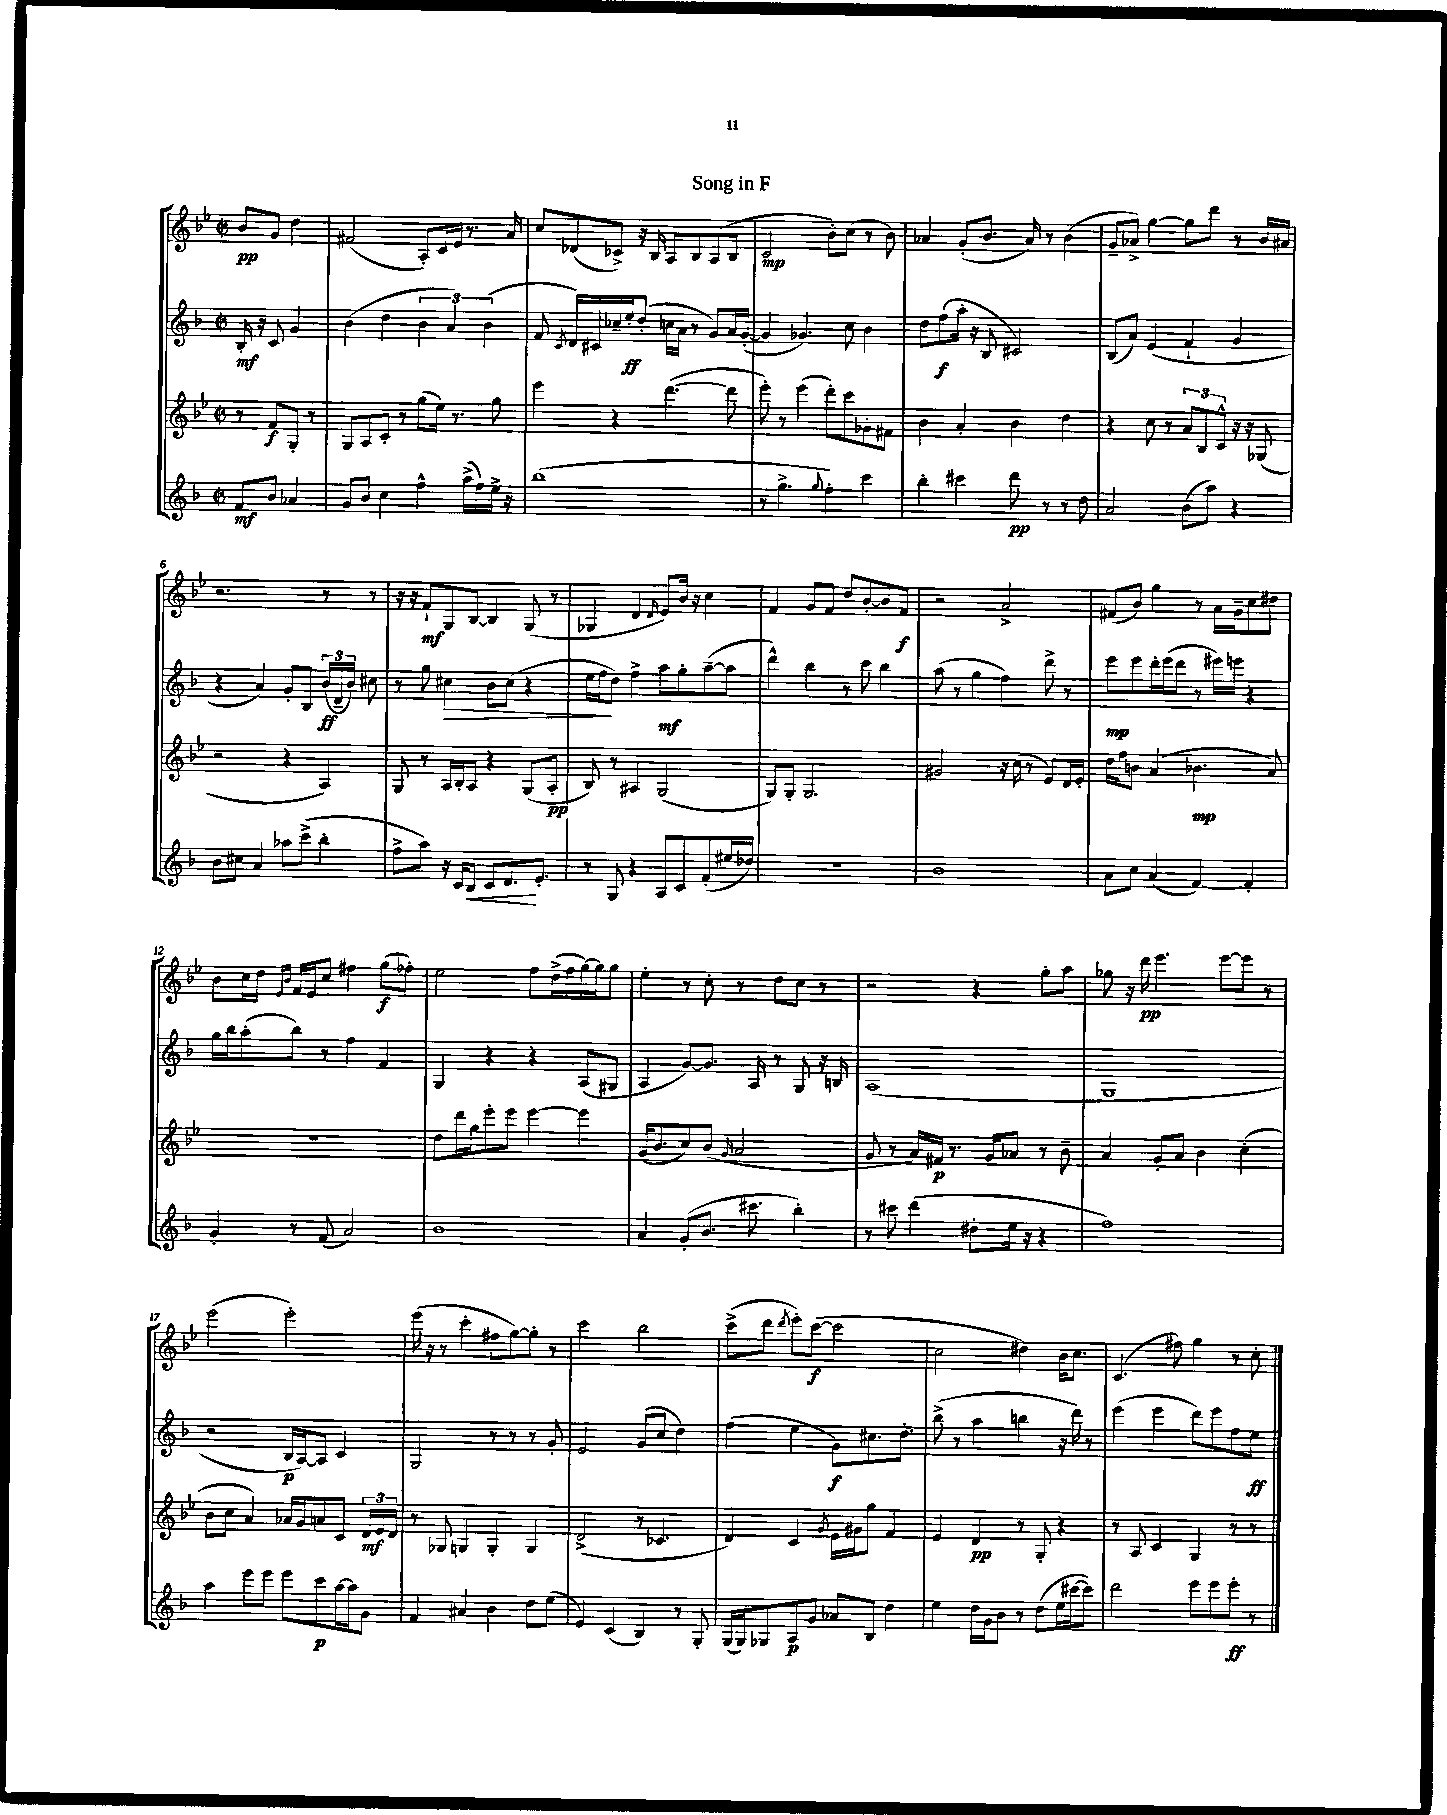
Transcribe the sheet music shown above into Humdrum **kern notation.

**kern	**kern	**kern	**kern
*staff4	*staff3	*staff2	*staff1
*clefG2	*clefG2	*clefG2	*clefG2
*k[b-]	*k[b-e-]	*k[b-]	*k[b-e-]
*M2/2	*M2/2	*M2/2	*M2/2
*met(c|)	*met(c|)	*met(c|)	*met(c|)
8f	8r	16B-'	8b-
.	.	16r	.
8b-	8f	8c	8g
4a-	8G'	4g	4dd
.	8r	.	.
=	=	=	=
8g	8G	(4b-	(2f#
8b-	8A	.	.
4cc	8c'	4dd	.
.	8r	.	.
4ff^^	(8gg	6b-	8A')
.	16ee-)	.	16c
.	.	6a)	.
.	8.r	.	16e-
(16aa^	.	.	8.r
16ff)	.	.	.
.	.	(6b-	.
16ee^	8gg	.	.
16r	.	.	16a
=	=	=	=
(1bb-	4eee-	8f	8cc
.	.	8qc	.
.	.	16d)	(8d-
.	.	16c#	.
.	4r	16cc-~	8c-^)
.	.	16ee'	.
.	.	(8dd'	16r
.	.	.	16B-
.	([4.ddd	16cc	8A
.	.	16a	.
.	.	8r	8B-
.	.	8g)	(8A
.	8ddd]	16a	8B-
.	.	([16g'	.
=	=	=	=
8r	8eee-')	4g]	2c
4.gg^	8r	.	.
.	(4eee-	4.g-)	.
8qqgg	.	.	.
4ff')	8ddd')	.	8b-')
.	8ccc	8cc	(8cc
4ccc	8g-'	4b-	8r
.	8f#	.	8b-)
=	=	=	=
4bb-'	4b-	8dd	4a-
.	.	(8ff	.
4ccc#	4a'	16aa'	(8g'
.	.	16r	.
.	.	8B-	8.b-
8ddd	4b-	2c#)	.
.	.	.	16a-)
8r	.	.	8r
8r	4dd	.	(4b-
8dd	.	.	.
=	=	=	=
2a	4r	(8B-	8g~
.	.	8a)	8a-^)
.	8cc	(4e	[4gg
.	8r	.	.
(8b-	12a	4f`	8gg]
.	12B-	.	.
8aa)	.	.	8ddd
.	12c^^	.	.
4r	16r	4g	8r
.	16r	.	.
.	(8G-	.	16b-
.	.	.	16a#
=	=	=	=
8b-	2r	4r	2.r
8cc#	.	.	.
4a	.	4a)	.
8aa-	4r	8g'	.
(8ccc^	.	8B-	.
4bb-'	4A)	(24b-	8r
.	.	24d~	.
.	.	24b-)	.
.	.	8cc#	8r
=	=	=	=
8ff^	8G	8r	16r
.	.	.	16r
8aa)	8r	8gg	8f`
16r	16A	4cc#	8G
16c	16B-'	.	.
8B-	8A	.	[8B-
8c	4r	8b-	4B-]
8.d	.	(8cc#	.
.	(8G	4r	(8G
8.e'	.	.	.
.	8A'	.	8r
=	=	=	=
8r	8B-)	16ee	4G-
.	.	16ff	.
8G	8r	8dd)	.
4r	4A#	4ff^	4d
.	.	.	16qqd
8A	(2G	8aa	8e-)
8c	.	8gg'	16b-
.	.	.	16r
(8f'	.	([8aa~	4cc
16ee#	.	8aa]	.
16dd-)	.	.	.
=	=	=	=
1r	8G)	4ddd^^)	4f
.	8G'	.	.
.	2.G	4bb-	8g
.	.	.	8f
.	.	8r	8dd
.	.	8ccc	[8b-'
.	.	4bb-	8b-]
.	.	.	8f
=	=	=	=
1b-	2g#	(8aa	2r
.	.	8r	.
.	.	4gg	.
.	16r	4ff)	2a^
.	(16cc	.	.
.	8r	.	.
.	8e-)	8ddd^	.
.	16d	8r	.
.	16e-'	.	.
=	=	=	=
8a	16dd	8eee	(8f#
.	16ff	.	.
8cc	8b	8eee	8b-)
(4a	(4a	16ddd'	4gg
.	.	(16eee	.
.	.	8ddd	.
[4f)	4.b-	8r	8r
.	.	16eee#)	16a
.	.	16eee	16g~
4f']	.	4r	8cc
.	8a)	.	8dd#
=	=	=	=
4g'	1r	16gg	8b-
.	.	16bb-	.
.	.	(8aa'	16cc
.	.	.	16dd
.	.	.	16qqe-
.	.	.	16qqb-
8r	.	8bb-)	16f
.	.	.	16e-
(8f	.	8r	8cc
2a)	.	4ff	4ff#
.	.	4f	(8gg
.	.	.	8ff-')
=	=	=	=
1b-	8dd	4G	2ee-
.	16ddd	.	.
.	16gg	.	.
.	8eee-'	4r	.
.	8eee-	.	.
.	[4eee-	4r	8ff
.	.	.	(16dd^
.	.	.	16ff
.	4eee-]	(8A	[16gg)
.	.	.	16gg]
.	.	8G#	8gg
=	=	=	=
4a	(16g	4A	4ee-'
.	8.b-	.	.
(8g'	8cc)	[8g)	8r
8.b-	(8b-	8.g]	8cc'
.	16qqg	.	.
.	2a	.	8r
8.ccc#	.	16A	.
.	.	8r	8dd
4bb-')	.	8G	8cc
.	.	16r	8r
.	.	16B	.
=	=	=	=
8r	8g	(1A	2r
8ccc#	8r	.	.
(4ddd	16a)	.	.
.	16f#	.	.
.	8.r	.	.
8dd#'	.	.	4r
.	16g	.	.
16ee	8a-	.	.
16r	.	.	.
4r	8r	.	8gg'
.	8b-~	.	8aa
=	=	=	=
1ff)	4a	1G	8gg-
.	.	.	16r
.	.	.	16ddd
.	8g'	.	4.eee-
.	8a	.	.
.	4b-	.	.
.	.	.	[8eee-
.	(4cc'	.	8eee-]
.	.	.	8r
=	=	=	=
4aa	8b-	2r	(2eee-
.	8cc	.	.
8eee	4a)	.	.
8eee	.	.	.
8eee	16a-	16B-	2eee-')
.	16g	[16A)	.
8ccc	8a	8A]	.
[16aa	8c	4c	.
16aa]	.	.	.
8g	24d	.	.
.	24e-	.	.
.	24d	.	.
=	=	=	=
4f	8r	2G	(16eee-
.	.	.	16r
.	8G-	.	8r
4a#	4G	.	4ccc'
4b-	4G'	8r	8ff#
.	.	8r	[8gg)
8dd	4G	8r	8gg']
(8ee	.	8g'	8r
=	=	=	=
4e)	(2d^	2e	2ccc
(4c	.	.	.
4B-)	8r	(8g	2bb-
.	4.c-	8cc	.
8r	.	4dd)	.
8G'	.	.	.
=	=	=	=
(16G	4d)	(4ff	(8ccc^
16G)	.	.	.
8G-	.	.	8ddd
.	.	.	8qddd
8A	4c	4ee	8eee-')
8g	.	.	([8ccc
.	8qg	.	.
8a-	16e-	8g)	2ccc]
.	16g#	.	.
8B-	8gg	8.cc#	.
4dd	4f	.	.
.	.	8.dd'	.
=	=	=	=
4ee	4e-	(8bb-^	2cc
.	.	8r	.
16dd	4d	4aa	.
16g	.	.	.
8b-	.	.	.
8r	8r	4bb	4dd#)
(8dd	8G'	.	.
16ee	4r	16r	16b-
[16ccc#	.	16ddd)	8.cc
8ccc#])	.	8r	.
=	=	=	=
2ddd	8r	(4eee	(4.c
.	8A	.	.
.	4c	4eee	.
.	.	.	8ff#)
8eee	4G	8ddd)	4gg
8eee	.	8eee	.
8eee'	8r	8ff	8r
8r	8r	8ee	8cc'
==	==	==	==
*-	*-	*-	*-
